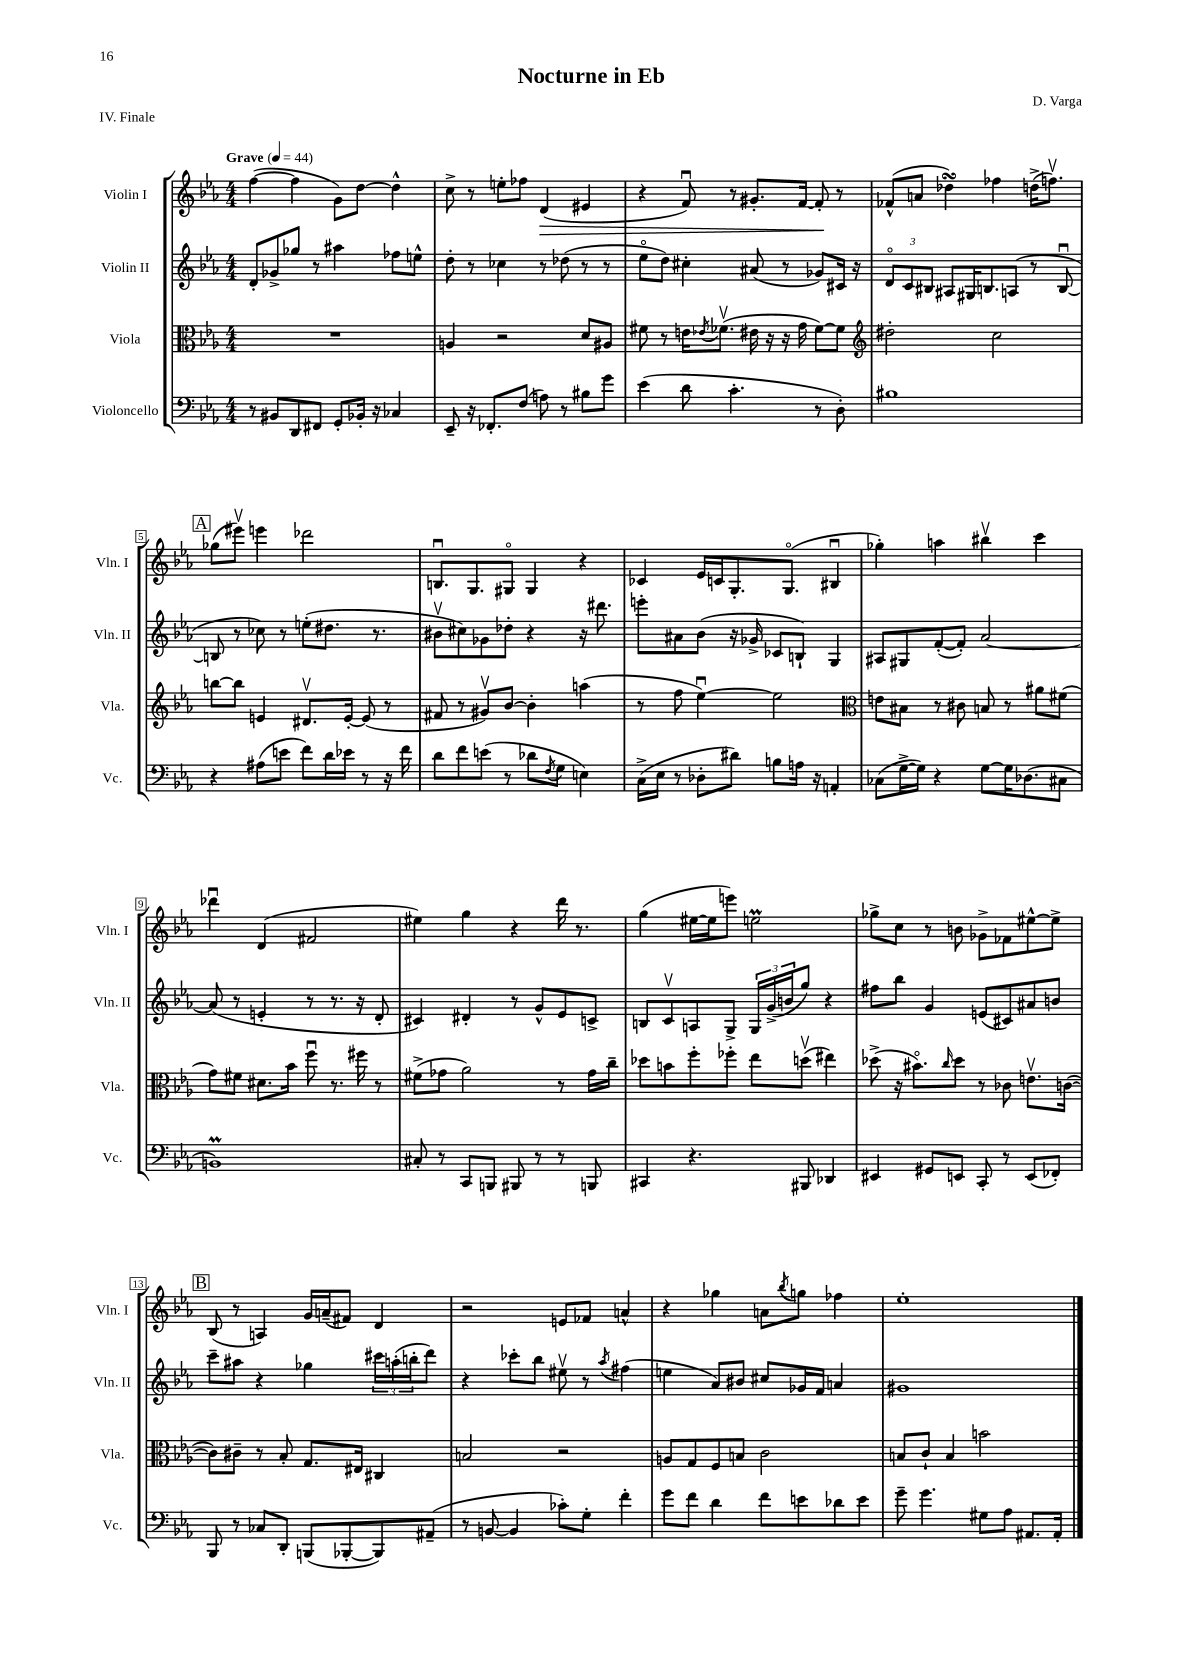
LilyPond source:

\header { title = "Nocturne in Eb" composer = "D. Varga" piece = "IV. Finale" }
<<
\new StaffGroup <<
\new Staff = "s0" \with { instrumentName = "Violin I" shortInstrumentName = "Vln. I" } {
    \clef treble \key ees \major \numericTimeSignature \time 4/4 \tempo "Grave" 4 = 44
    f''4~( f''4 g'8) d''8~ d''4-^ |
    c''8-> r8 e''8-. fes''8 d'4\>( eis'4 |
    r4 f'8\downbow) r8 gis'8.-. f'16~ f'8-.\! r8 |
    fes'8-^( a'8 des''4\turn) fes''4 d''16->( f''8.\upbow) |
    \mark \markup { \box "A" } ges''8( eis'''8\upbow) e'''4 des'''2 |
    b8.\downbow g8. gis8\flageolet gis4 r4 |
    ces'4 ees'16 c'16 g8.-. g8.\flageolet( bis4\downbow |
    ges''4-.) a''4 bis''4\upbow c'''4 |
    des'''4\downbow d'4( fis'2 |
    eis''4) g''4 r4 d'''16 r8. |
    g''4( eis''16~ eis''16 e'''8) e''2\prall |
    ges''8-> c''8 r8 b'8 ges'8-> fes'8 eis''8~-^ eis''8-> |
    \mark \markup { \box "B" } bes8( r8 a4) g'16 a'16--( fis'8) d'4 |
    r2 e'8 fes'8 a'4-^ |
    r4 ges''4 a'8 \acciaccatura { bes''8 } g''8 fes''4 |
    ees''1-. \bar "|." |
}
\new Staff = "s1" \with { instrumentName = "Violin II" shortInstrumentName = "Vln. II" } {
    \clef treble \key ees \major \numericTimeSignature \time 4/4
    d'8-. ges'8-> ges''8 r8 ais''4 fes''8 e''8-^ |
    d''8-. r8 ces''4 r8 des''8( r8 r8 |
    ees''8\flageolet d''8) cis''4-. ais'8( r8 ges'8) cis'16 r16 |
    \tuplet 3/2 { d'8\flageolet c'8 bis8 } ais8 gis16 b8. a8( r8 b8~\downbow |
    \mark \markup { \box "A" } b8 r8 ces''8) r8 e''8-.( dis''8. r8. |
    bis'8\upbow cis''8) ges'8 des''8-. r4 r16 dis'''8. |
    e'''8-. ais'8 bes'8( r16 ges'16-> ces'8 b8-!) g4 |
    ais8 gis8 f'8~-.( f'8-.) aes'2~ |
    aes'8( r8 e'4-. r8 r8. r16 d'8-. |
    cis'4) dis'4-. r8 g'8-^ ees'8 c'8-> |
    b8 c'8\upbow a8 g8-> \tuplet 3/2 { g16 g'16->( b'16 } g''8) r4 |
    fis''8 bes''8 g'4 e'8( cis'8) ais'8 b'8 |
    \mark \markup { \box "B" } c'''8-- ais''8 r4 ges''4 \tuplet 3/2 { cis'''16 a''16-.( b''16-. } d'''8) |
    r4 ces'''8-. bes''8 eis''8\upbow r8 \acciaccatura { aes''8 } fis''4( |
    e''4 aes'8) bis'8 cis''8 ges'16 f'16 a'4 |
    gis'1 \bar "|." |
}
\new Staff = "s2" \with { instrumentName = "Viola" shortInstrumentName = "Vla." } {
    \clef alto \key ees \major \numericTimeSignature \time 4/4
    R1 |
    a4 r2 d'8 ais8 |
    fis'8 r8 e'16 \acciaccatura { ees'8 } fes'8.\upbow( eis'16 r16 r16 g'16 fes'8~) fes'8 |
    \clef treble dis''2-. c''2 |
    \mark \markup { \box "A" } b''8~ b''8 e'4 dis'8.\upbow e'16~-. e'8( r8 |
    fis'8 r8 gis'8\upbow) bes'8~ bes'4-. a''4( |
    r8 f''8 ees''4~\downbow) ees''2 |
    \clef alto e'8 bis8 r8 cis'8 b8 r8 ais'8 fis'8( |
    g'8) fis'8 dis'8. bes'16 f''8\downbow r8. fis''16 r8 |
    fis'8->( ges'8 aes'2) r8 ges'16 c''16-- |
    des''8 b'8 f''8-. fes''8-. ees''8 d''8\upbow( eis''4) |
    des''8->( r16 bis'8.\flageolet) \grace { c''16 } des''8 r8 ces'8 e'8.\upbow c'16~( |
    \mark \markup { \box "B" } c'8) cis'8-- r8 bes8-. g8. eis16 cis4 |
    b2 r2 |
    a8 g8 f8 b8 c'2 |
    b8 c'8-! b4 b'2 \bar "|." |
}
\new Staff = "s3" \with { instrumentName = "Violoncello" shortInstrumentName = "Vc." } {
    \clef bass \key ees \major \numericTimeSignature \time 4/4
    r8 bis,8 d,8 fis,8 g,8-. bes,16-. r16 ces4 |
    ees,8-- r16 fes,8.-. f8( a8) r8 bis8 g'8 |
    ees'4( d'8 c'4.-. r8 d8-.) |
    bis1 |
    \mark \markup { \box "A" } r4 ais8( e'8 f'8) d'16 ees'16 r8 r16 f'16 |
    d'8 f'8 e'8( r8 des'8 \acciaccatura { f8 } g8 e4) |
    c16->( ees16 r8 des8-. dis'8) b8 a16 r16 a,4-. |
    ces8( g16~-> g16) r4 g8~ g16 des8.( cis8 |
    b,1\prall) |
    cis8-. r8 c,8 b,,8 bis,,8 r8 r8 b,,8 |
    cis,4 r4. bis,,8 des,4 |
    eis,4 gis,8 e,8 c,8-. r8 e,8( fes,8-.) |
    \mark \markup { \box "B" } bes,,8 r8 ces8 d,8-. b,,8( bes,,8~-. bes,,8) ais,8--( |
    r8 b,8~ b,4 ces'8-.) g8-. f'4-. |
    g'8 f'8 d'4 f'8 e'8 des'8 e'8 |
    g'8-- g'4. gis8 aes8 ais,8. ais,16-. \bar "|." |
}
>>
>>
\layout { \context { \Score \override BarNumber.stencil = #(make-stencil-boxer 0.1 0.3 ly:text-interface::print) } }
